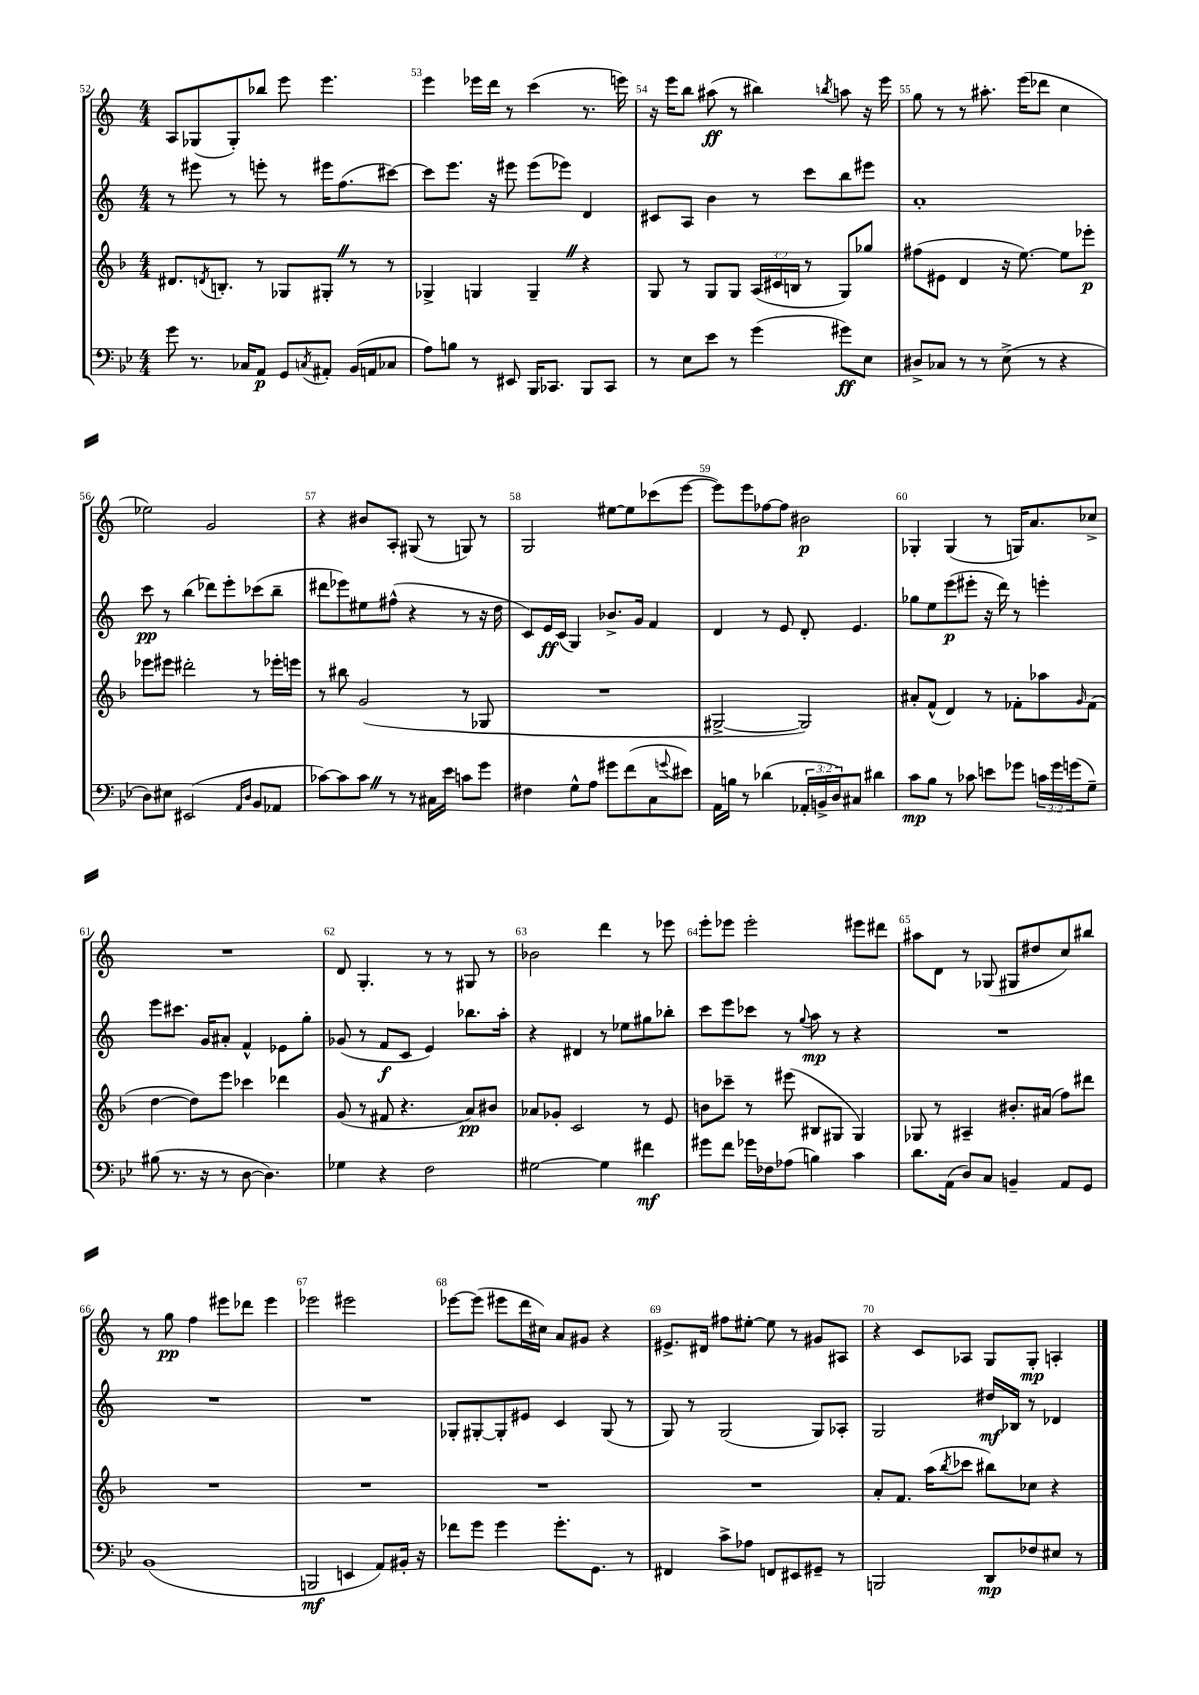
<<
\new StaffGroup <<
\new Staff = "s0" {
    \clef treble \key c \major \numericTimeSignature \time 4/4
    a8 ges8( ges8-.) bes''8 e'''8 e'''4. |
    e'''4 ees'''16 d'''16 r8 c'''4( r8. e'''16) |
    r16 e'''16 b''8 ais''8\ff( r8 bis''4) \acciaccatura { b''8 } a''8 r16 e'''16 |
    g''8 r8 r8 ais''8.-. e'''16( des'''8 c''4 |
    ees''2) g'2 |
    r4 bis'8 a8-. gis8( r8 g8) r8 |
    g2 eis''8~ eis''8 ces'''8( e'''8~ |
    e'''8) e'''8 fes''8~ fes''8 bis'2\p |
    ges4-. ges4( r8 g16) a'8. ces''8-> |
    R1 |
    d'8 g4.-. r8 r8 gis8 r8 |
    bes'2 d'''4 r8 ees'''8 |
    e'''8-. ees'''8 ees'''2-. eis'''8 dis'''8 |
    ais''8 d'8 r8 ges8( gis8 dis''8 c''8) bis''8 |
    r8 g''8\pp f''4 eis'''8 des'''8 eis'''4 |
    ees'''2 eis'''2 |
    ees'''8~ ees'''8( eis'''8 d'''16 cis''16) a'8 gis'8 r4 |
    eis'8.-> dis'16 fis''8 eis''8~-. eis''8 r8 gis'8 ais8 |
    r4 c'8 aes8 g8 g8-.\mp a4-. \bar "|." |
}
\new Staff = "s1" {
    \clef treble \key c \major \numericTimeSignature \time 4/4
    r8 eis'''8 r8 e'''8-. r8 eis'''16 f''8.( cis'''8~) |
    cis'''8 e'''8. r16 eis'''8 eis'''8( ees'''8) d'4 |
    cis'8 a8 b'4 r8 c'''8 b''8 eis'''8 |
    a'1-. |
    c'''8\pp r8 b''4( des'''8) e'''8-. ces'''8( b''8-- |
    dis'''8 ees'''8) eis''8 fis''8-^( r4 r8 r16 d''16 |
    c'8) e'16\ff c'16( g4) bes'8.-> g'16 f'4 |
    d'4 r8 e'8 d'8-. e'4. |
    ges''8 e''8 e'''8\p( eis'''8-. r16 d'''16) r8 e'''4-. |
    e'''8 cis'''8. g'16 ais'8-. f'4-^ ees'8 g''8-. |
    ges'8( r8 f'8\f c'8 e'4) bes''8. a''16-. |
    r4 dis'4 r8 ees''8 gis''8 bes''8-. |
    c'''8 e'''8 ces'''8 r8 \appoggiatura { g''8 } a''8\mp r8 r4 |
    R1 |
    R1 |
    R1 |
    ges8-. gis8~-. gis8-. eis'8 c'4 gis8( r8 |
    g8) r8 g2( g8) aes8-. |
    g2 dis''16\mf bes16 r8 des'4 \bar "|." |
}
\new Staff = "s2" {
    \clef treble \key f \major \numericTimeSignature \time 4/4 \override Staff.TupletNumber.text = #tuplet-number::calc-fraction-text
    dis'8. \acciaccatura { d'8 } b8.-. r8 ges8 gis8-. \once \override BreathingSign.text = \markup { \musicglyph "scripts.caesura.straight" } \breathe r8 r8 |
    ges4-> g4 g4-- \once \override BreathingSign.text = \markup { \musicglyph "scripts.caesura.straight" } \breathe r4 |
    g8 r8 g8 g8 \tuplet 3/2 { a16( cis'16 b16 } r8 g8) ges''8 |
    fis''8( eis'8 d'4 r16 e''8.~) e''8 ees'''8-.\p |
    ees'''8 eis'''8 dis'''2-. r8 ees'''16-. e'''16 |
    r8 bis''8 g'2( r8 ges8 |
    R1 |
    gis2~-> gis2) |
    ais'8-. f'8-^( d'4) r8 fes'8-. aes''8 \grace { g'16 } fes'8( |
    d''4~ d''8) e'''8 ces'''4 des'''4 |
    g'8( r8 fis'8 r4. a'8\pp) bis'8 |
    aes'8 ges'8-. c'2 r8 e'8 |
    b'8 ces'''8-- r8 eis'''8( bis8 gis8 gis4) |
    ges8 r8 ais4-- bis'8.-. ais'16( f''8) dis'''8 |
    R1 |
    R1 |
    R1 |
    R1 |
    a'8-. f'8. a''16( \acciaccatura { bes''8 } ces'''8 bis''8) ces''8 r4 \bar "|." |
}
\new Staff = "s3" {
    \clef bass \key bes \major \numericTimeSignature \time 4/4 \override Staff.TupletNumber.text = #tuplet-number::calc-fraction-text
    g'8 r8. ces16 a,8\p g,8 \acciaccatura { c8 } ais,8-. bes,16( a,16 ces8 |
    a8) b8 r8 eis,8 bes,,16 ces,8. bes,,8 ces,8 |
    r8 ees8 ees'8 r8 g'4( gis'8\ff) ees8 |
    dis8-> ces8 r8 r8 ees8->( r8 r4 |
    d8) eis8 eis,2( \grace { a,16 d16 } bes,8 aes,8 |
    ces'8~) ces'8 ces'8 \once \override BreathingSign.text = \markup { \musicglyph "scripts.caesura.straight" } \breathe r8 r8 cis16 ees'16 c'8 g'8 |
    fis4 g8-^ a8 gis'8 f'8( c8 \appoggiatura { g'8 } eis'8) |
    a,16 b16 r8 des'4( \tuplet 3/2 { aes,16-. b,16-> d16) } cis8 dis'4 |
    c'8\mp bes8 r8 ces'8 e'8 ges'8 \tuplet 3/2 { c'16 ges'16 g'16( } g8--) |
    bis8( r8. r16 r8 d8~ d4.) |
    ges4 r4 f2 |
    gis2~ gis4 fis'4\mf |
    gis'8 f'8 ges'16 fes16 aes8( b4) c'4 |
    d'8. a,16( d8) c8 b,4-- a,8 g,8 |
    bes,1( |
    b,,2\mf e,4 a,8) bis,16-. r16 |
    fes'8 g'8 g'4 g'8.-. g,8. r8 |
    fis,4 c'8-> aes8 f,8 eis,8 gis,8-- r8 |
    b,,2 d,8\mp fes8 eis8 r8 \bar "|." |
}
>>
>>
\layout { \context { \Score currentBarNumber = #52 \override BarNumber.break-visibility = ##(#f #t #t) barNumberVisibility = #all-bar-numbers-visible } }
